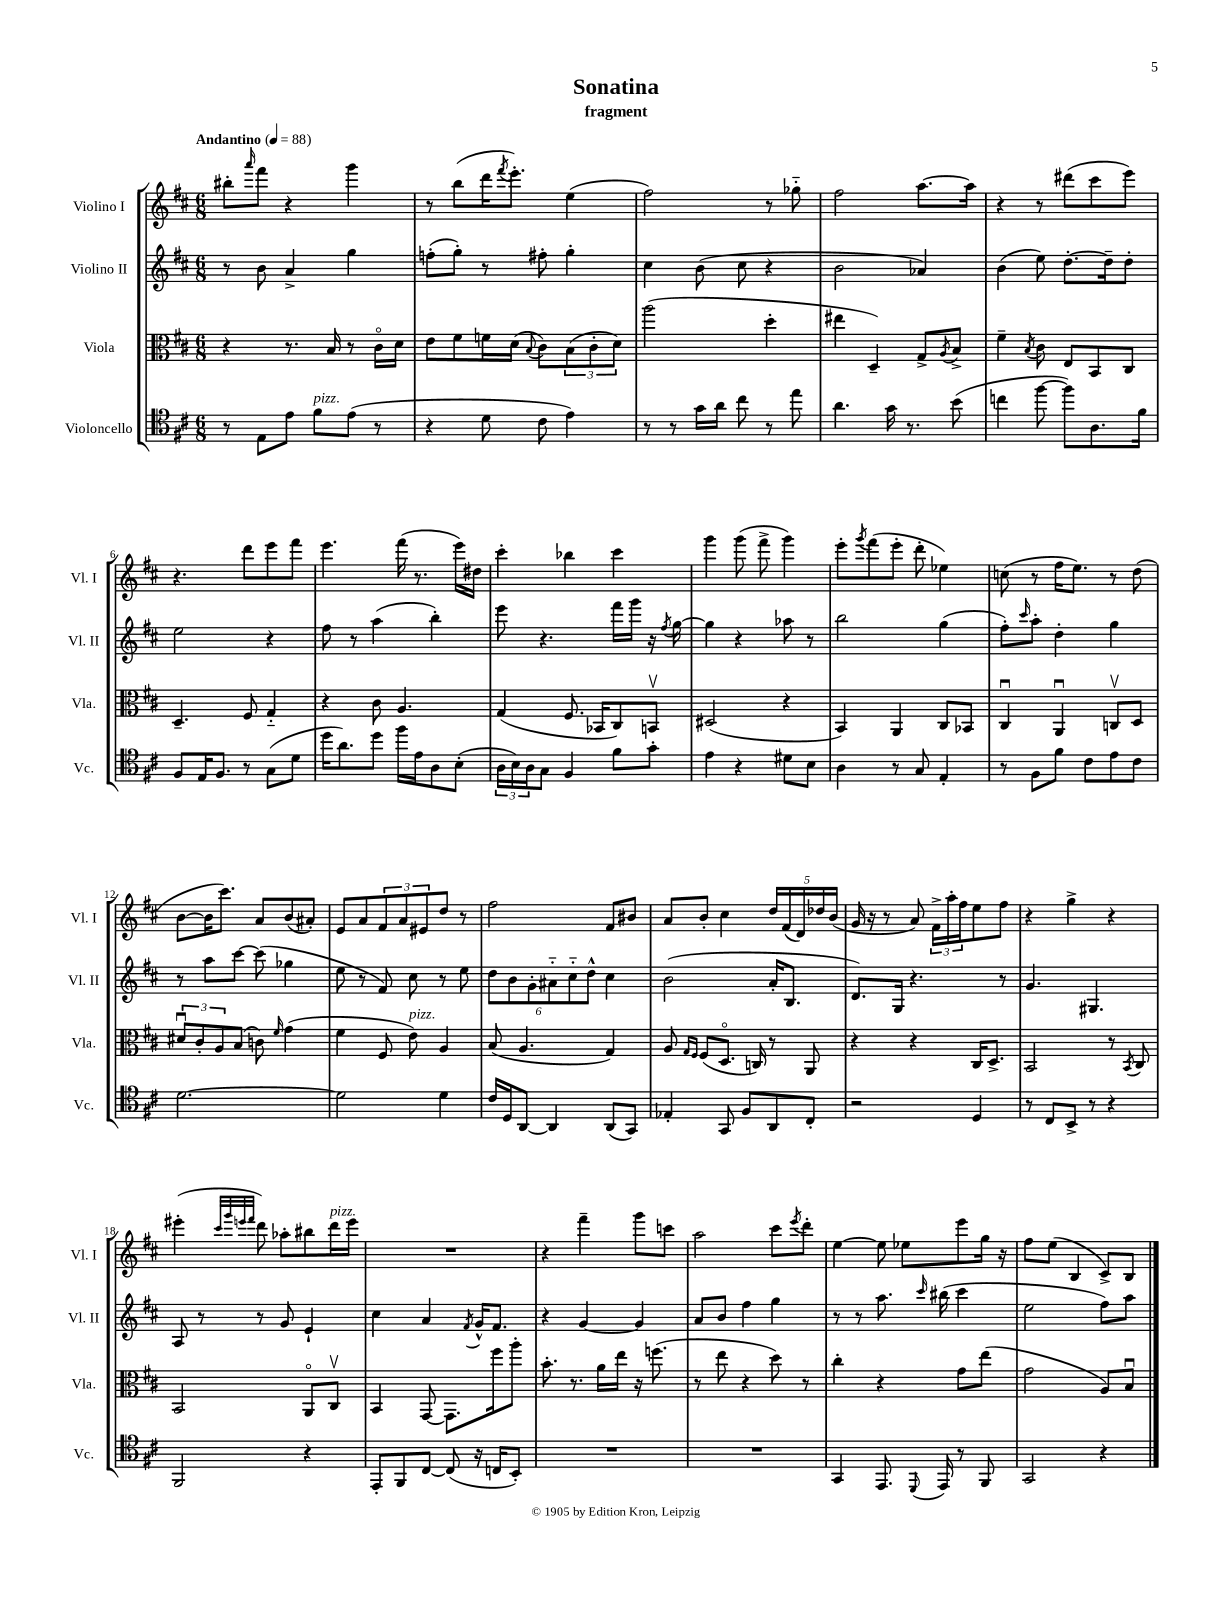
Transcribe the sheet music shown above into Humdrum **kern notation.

**kern	**kern	**kern	**kern
*staff4	*staff3	*staff2	*staff1
*clefC4	*clefC3	*clefG2	*clefG2
*k[f#c#]	*k[f#c#]	*k[f#c#]	*k[f#c#]
*M6/8	*M6/8	*M6/8	*M6/8
*MM88	*MM88	*MM88	*MM88
8r	4r	8r	8bb#'
.	.	.	16qqaaa
8E	.	8b	8fff#
8e	8.r	4a^	4r
8f#	.	.	.
.	16B	.	.
(8e	8r	4gg	4ggg
8r	16c#o	.	.
.	16d	.	.
=	=	=	=
4r	8e	(8ff'	8r
.	8f#	8gg')	(8bb
8d	16f	8r	16ddd
.	.	.	8qfff#
.	(16d	.	8.eee')
.	8qqB	.	.
8c#	8c#)	8ff#'	.
4e)	(12B	4gg'	(4ee
.	12c#'	.	.
.	12d)	.	.
=	=	=	=
8r	(2aa	4cc#	2ff#)
8r	.	.	.
16g	.	(8b	.
16a	.	.	.
8cc#	.	8cc#	.
8r	4dd'	4r	8r
8ee	.	.	8gg-'~
=	=	=	=
4.a	4ee#	2b	2ff#
.	4D~)	.	.
16g	.	.	.
8.r	.	.	.
.	8G^	4a-)	[8.aa
.	8qA	.	.
(8b	8B^	.	.
.	.	.	16aa]
=	=	=	=
4cc	4f#~	(4b	4r
.	8qB	.	.
[8ff#	8c#	8ee)	8r
8ff#])	8E	[8.dd'	(8ddd#
8.A	8BB	.	8ccc#
.	.	16dd~]	.
.	8C#	8dd'	8eee)
16f#	.	.	.
=	=	=	=
8F#	4.D~	2ee	4.r
16E	.	.	.
8.F#	.	.	.
8r	8F#	.	8ddd
(8G	4G'~	4r	8eee
8d	.	.	8fff#
=	=	=	=
16dd	4r	8ff#	4.eee
8.a)	.	.	.
.	.	8r	.
8dd	8c#	(4aa	.
16ff#	4.A	.	(16fff#
16e	.	.	8.r
8A	.	4bb')	.
(8B'	.	.	16eee)
.	.	.	16dd#
=	=	=	=
24A	(4G	8eee	4ccc#'
24B)	.	.	.
24A	.	.	.
8G	.	4.r	.
4F#	8.F#	.	4bb-
.	16BB-	.	.
8f#	8C#)	16fff#	4ccc#
.	.	16ggg	.
8g'	8BBv	16r	.
.	.	8qff#	.
.	.	[16gg	.
=	=	=	=
4e	(2D#	4gg]	4ggg
4r	.	4r	(8ggg
.	.	.	8fff#^
8d#	4r	8aa-	4ggg)
8B	.	8r	.
=	=	=	=
4A	4BB)	2bb	8eee'
.	.	.	8qggg
.	.	.	(8fff#
8r	4AA	.	8eee'
8G	.	.	8ddd'
4E'	8C#	(4gg	4ee-)
.	8BB-	.	.
=	=	=	=
8r	4C#u	8ff#')	(8cc
.	.	16qqccc#	.
8F#	.	8aa'	8r
8f#	4AAu	4dd'	16ff#
.	.	.	8.ee)
8c#	.	.	.
8e	8Cv	4gg	8r
8c#	8D	.	(8dd
=	=	=	=
[2.d	12d#u	8r	[8b
.	12c#'	.	.
.	.	8aa	16b]
.	12A	.	.
.	.	.	8.ccc#)
.	(8B	[8ccc#	.
.	8c)	(8ccc#]	8a
.	16qqf#	.	.
.	(4g	4gg-	(8b
.	.	.	8a#')
=	=	=	=
2d]	4f#	8ee	8e
.	.	8r	8a
.	8F#	8f#)	12f#
.	.	.	12a
.	8e)	8cc#	.
.	.	.	12e#
4d	4A	8r	8dd
.	.	8ee	8r
=	=	=	=
16c#	(8B	12dd	2ff#
16D	.	.	.
.	.	12b	.
[8AA	4.A	.	.
.	.	12g'	.
4AA]	.	12a#'~	.
.	.	12cc#'~	.
.	.	12dd^^	.
(8AA	4G)	4cc#	8f#
8GG)	.	.	8b#
=	=	=	=
4E-'	8A	(2b	8a
.	16qqG	.	.
.	16qqF#	.	.
.	(8F#	.	8b'
8GG	8.Do	.	4cc#
8F#	.	.	.
.	16C)	.	.
8AA	8r	16a'	20dd
.	.	.	(20f#
.	.	8.B	.
.	.	.	20d)
8C#'	8AA	.	.
.	.	.	20dd-
.	.	.	(20b
=	=	=	=
2r	4r	8.d)	16g
.	.	.	16r
.	.	.	8r
.	.	16G	.
.	4r	4.r	8a)
.	.	.	24f#^
.	.	.	24aa'
.	.	.	24ff#
4D	16C#	.	8ee
.	8.D^	.	.
.	.	8r	8ff#
=	=	=	=
8r	2BB	4.g	4r
8C#	.	.	.
8BB^	.	.	4gg^
8r	.	4.G#	.
4r	8r	.	4r
.	8qBB	.	.
.	8C#	.	.
=	=	=	=
2FF#	2BB	8A	(4eee#'
.	.	8r	.
.	.	.	32qqccc#
.	.	.	32qqggg
.	.	.	32qqeee
.	.	.	32qqfff#
.	.	8r	8ddd)
.	.	8g	8aa-'
4r	8AAo	4e`	8bb#
.	8C#v	.	16ddd
.	.	.	16eee
=	=	=	=
8EE'	4BB	4cc#	2.r
8FF#	.	.	.
[8C#	[8GG	4a	.
(8C#]	8.GG]	.	.
.	.	8qf#	.
16r	.	16g^^	.
16C	16ff#	8.f#	.
8BB')	8aa'	.	.
=	=	=	=
2.r	8.b'	4r	4r
.	8.r	.	.
.	.	[4g	4fff#~
.	16a	.	.
.	16ee	.	.
.	16r	4g]	8ggg
.	(8.ff	.	.
.	.	.	8ccc
=	=	=	=
2.r	8r	8a	2aa
.	8ee	8b	.
.	4r	4ff#	.
.	8dd)	4gg	8ccc#
.	.	.	8qeee
.	8r	.	8ddd'
=	=	=	=
4GG	4cc#'	8r	[4ee
.	.	8r	.
8.EE	4r	8.aa	8ee]
.	.	.	8ee-
8qqDD	.	16qqccc#	.
16EE	.	(16bb#	.
8r	8g	4ccc#	8eee
8FF#	(8ee	.	16gg
.	.	.	16r
=	=	=	=
2GG	2g	2ee	8ff#
.	.	.	(8ee
.	.	.	4B
4r	8A)	8ff#)	8c#^)
.	8Bu	8aa	8B
==	==	==	==
*-	*-	*-	*-
